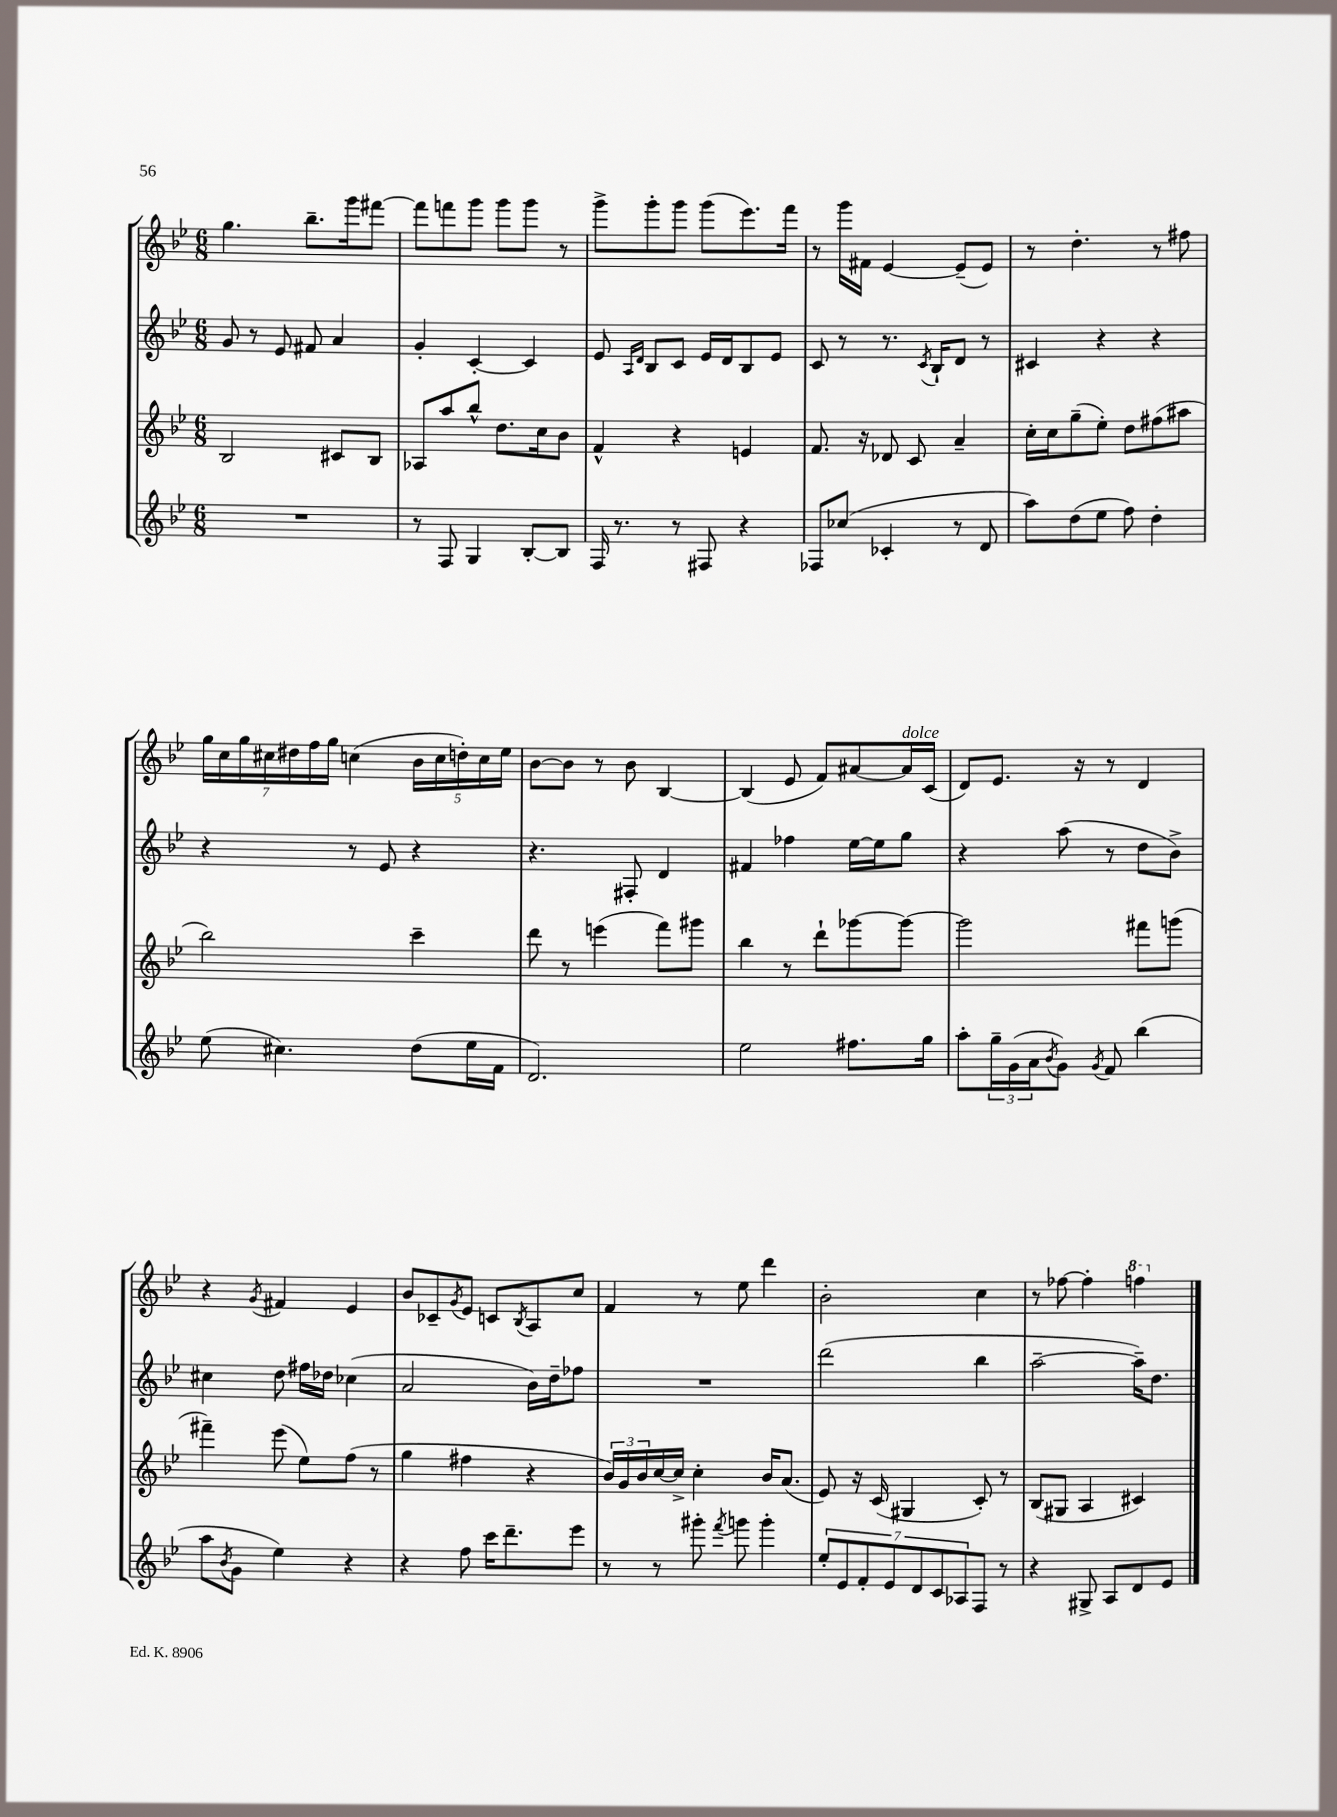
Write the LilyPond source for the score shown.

<<
\new StaffGroup <<
\new Staff = "s0" {
    \clef treble \key bes \major \numericTimeSignature \time 6/8
    g''4. bes''8.-- g'''16 fis'''8~ |
    fis'''8 f'''8 g'''8 g'''8 g'''8 r8 |
    g'''8-> g'''8-. g'''8 g'''8( ees'''8.) f'''16 |
    r8 g'''16 fis'16 ees'4~ ees'8--( ees'8) |
    r8 d''4.-. r8 fis''8 |
    \tuplet 7/4 { g''16 c''16 g''16 cis''16 dis''16 f''16 g''16 } c''4( \tuplet 5/4 { bes'16 c''16 d''16-.) c''16 ees''16 } |
    bes'8~ bes'8 r8 bes'8 bes4~ |
    bes4( ees'8 f'8) ais'8~ ais'16^\markup { \italic "dolce" } c'16( |
    d'8) ees'8. r16 r8 d'4 |
    r4 \acciaccatura { g'8 } fis'4 ees'4 |
    bes'8 ces'8-- \acciaccatura { g'8 } ees'8 c'8 \acciaccatura { bes8 } a8 c''8 |
    f'4 r8 ees''8 d'''4 |
    bes'2-. c''4 |
    r8 fes''8~ fes''4-. \ottava #1 f'''!4 \ottava #0 \bar "|." |
}
\new Staff = "s1" {
    \clef treble \key bes \major \numericTimeSignature \time 6/8
    g'8 r8 ees'8 fis'8 a'4 |
    g'4-. c'4~-. c'4 |
    ees'8 \grace { a16 d'16 } bes8 c'8 ees'16 d'16 bes8 ees'8 |
    c'8 r8 r8. \acciaccatura { c'8 } bes16-! d'8 r8 |
    cis'4 r4 r4 |
    r4 r8 ees'8 r4 |
    r4. fis8-. d'4 |
    fis'4 fes''4 ees''16~ ees''16 g''8 |
    r4 a''8( r8 d''8 bes'8->) |
    cis''4 d''8 fis''16 des''16 ces''4( |
    a'2 bes'16) d''16-- fes''8 |
    R2. |
    d'''2( bes''4 |
    a''2~-- a''16--) d''8. \bar "|." |
}
\new Staff = "s2" {
    \clef treble \key bes \major \numericTimeSignature \time 6/8
    bes2 cis'8 bes8 |
    aes8 a''8 bes''8-^ d''8. c''16 bes'8 |
    f'4-^ r4 e'4 |
    f'8. r16 des'8 c'8 a'4-- |
    c''16-. c''16 g''8--( ees''8-.) d''8 fis''8( ais''8 |
    bes''2) c'''4-- |
    d'''8 r8 e'''4( f'''8) gis'''8 |
    bes''4 r8 d'''8-! ges'''8~ ges'''8~ |
    ges'''2 fis'''8 g'''8( |
    fis'''4--) ees'''8( ees''8) f''8( r8 |
    g''4 fis''4 r4 |
    \tuplet 3/2 { bes'16) g'16 bes'16 } c''16~ c''16-> c''4-. bes'16 a'8.( |
    ees'8) r16 c'16( gis4 c'8-.) r8 |
    bes8( gis8 a4 cis'4) \bar "|." |
}
\new Staff = "s3" {
    \clef treble \key bes \major \numericTimeSignature \time 6/8
    R2. |
    r8 f8 g4 bes8~-. bes8 |
    f16 r8. r8 fis8 r4 |
    fes8 ces''8( ces'4-. r8 d'8 |
    a''8) d''8( ees''8 f''8) d''4-. |
    ees''8( cis''4.) d''8( ees''16 f'16 |
    d'2.) |
    ees''2 fis''8. g''16 |
    a''8-. \tuplet 3/2 { g''16-- g'16( a'16 } \acciaccatura { bes'8 } g'8) \acciaccatura { g'8 } f'8 bes''4( |
    a''8 \acciaccatura { bes'8 } g'8 ees''4) r4 |
    r4 f''8 c'''16 d'''8.-- ees'''8 |
    r8 r8 gis'''8-. \acciaccatura { f'''8 } g'''8 g'''4-. |
    \tuplet 7/4 { ees''8-. ees'8 f'8-. ees'8 d'8 c'8 aes8 } f8 r8 |
    r4 gis8-> a8 d'8 ees'8 \bar "|." |
}
>>
>>
\layout { \context { \Score \remove "Bar_number_engraver" } }
